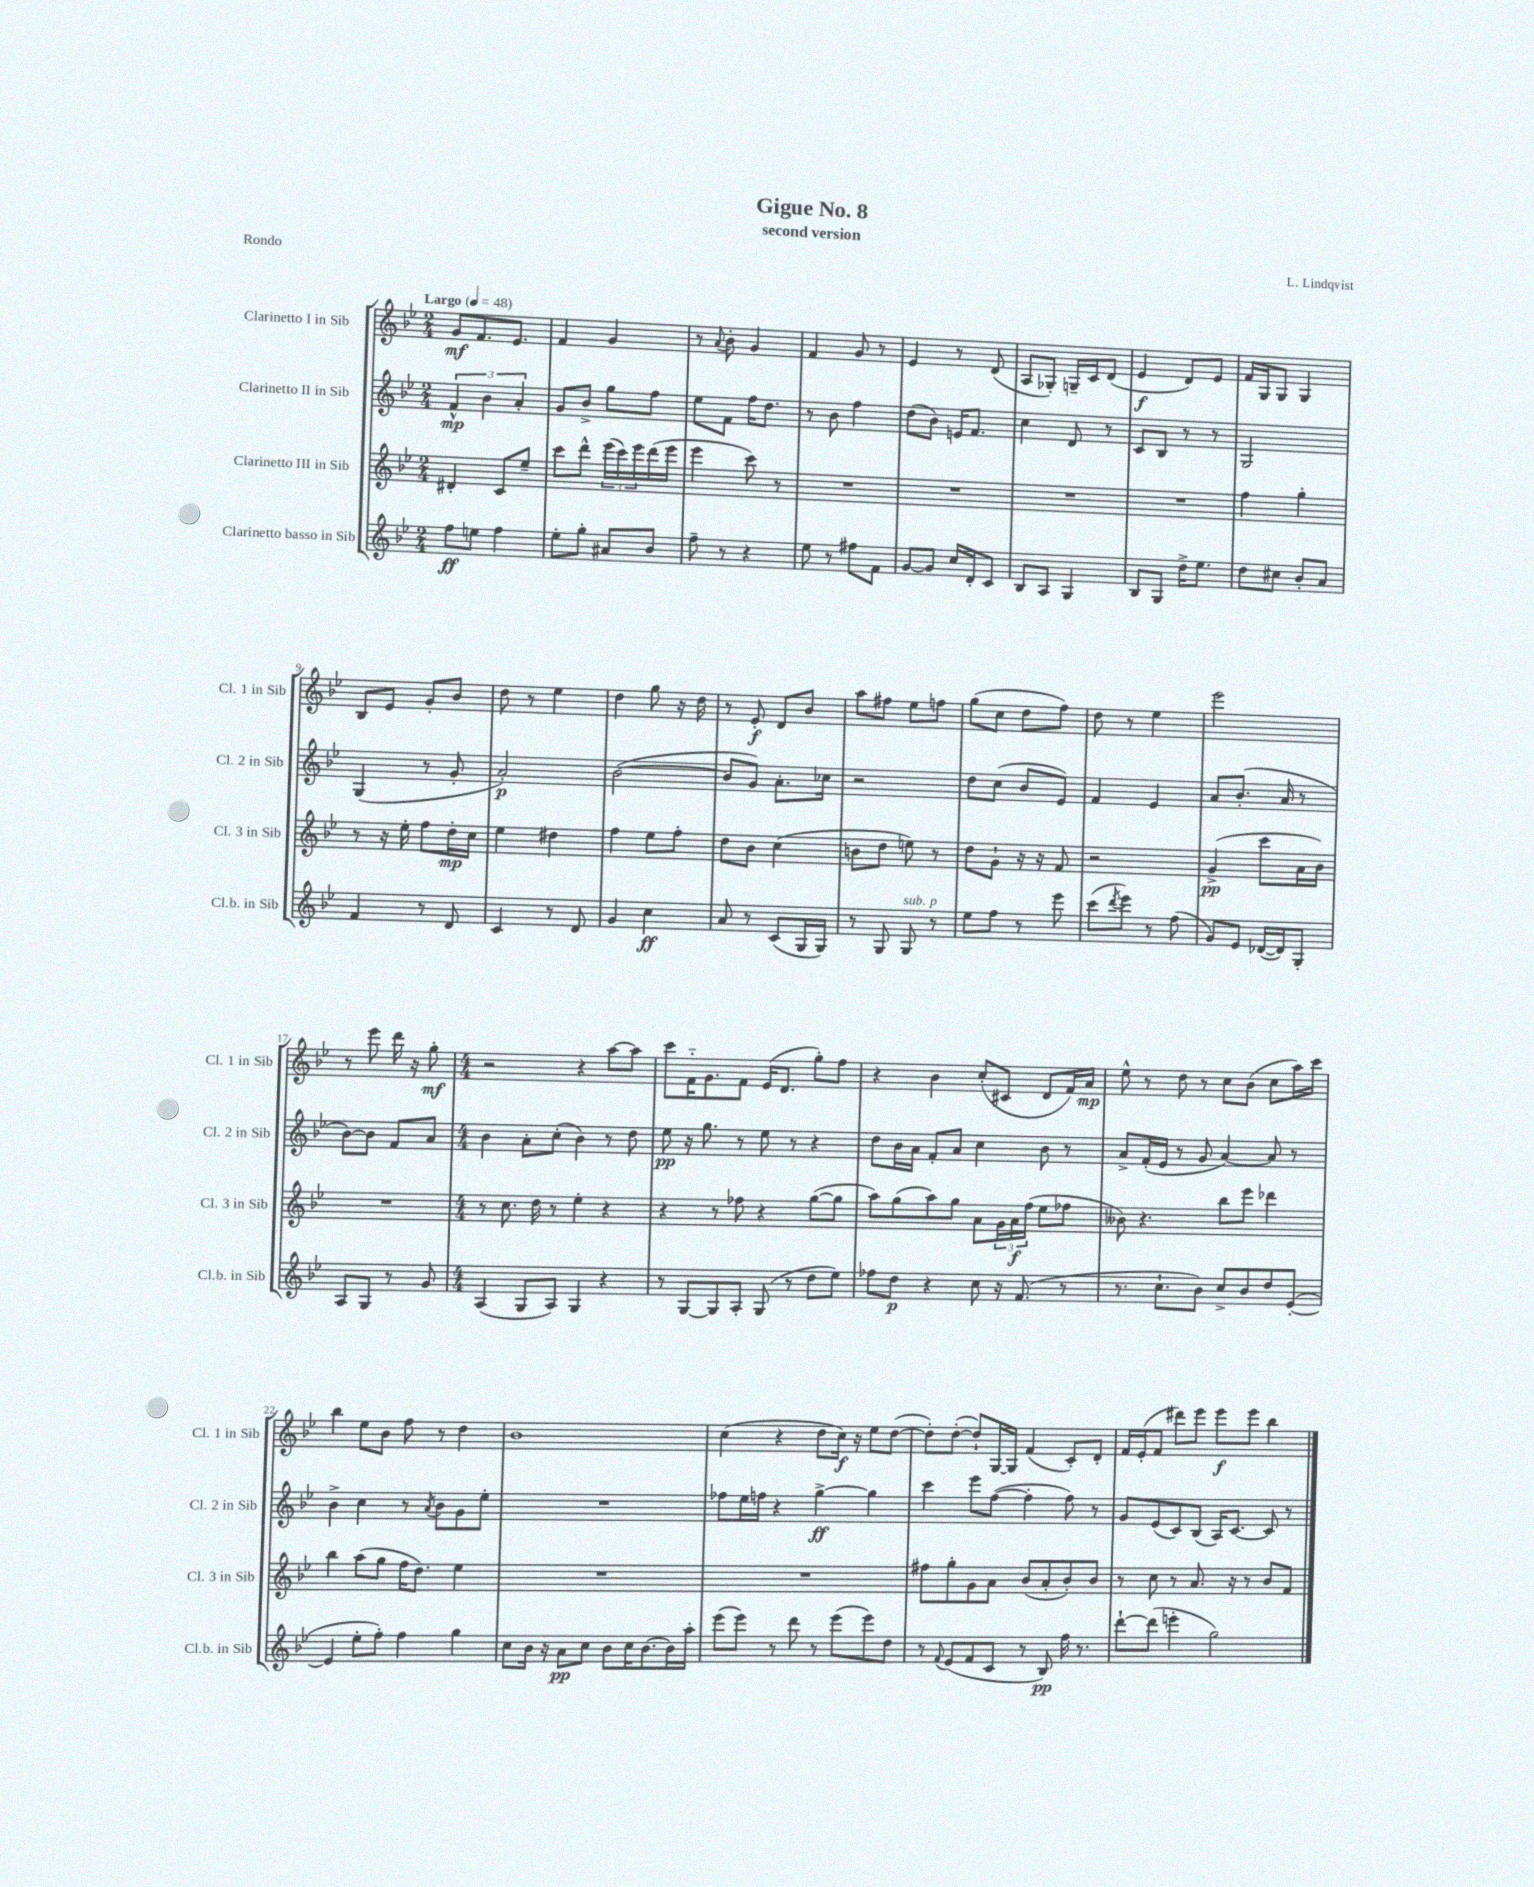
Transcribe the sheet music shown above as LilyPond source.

\header { title = "Gigue No. 8" composer = "L. Lindqvist" subtitle = "second version" piece = "Rondo" }
<<
\new StaffGroup <<
\new Staff = "s0" \with { instrumentName = "Clarinetto I in Sib" shortInstrumentName = "Cl. 1 in Sib" } {
    \clef treble \key bes \major \numericTimeSignature \time 2/4 \tempo "Largo" 4 = 48
    g'8\mf f'8. ees'8. |
    f'4 g'4 |
    r8 \appoggiatura { a'8 } bes'8-. g'4 |
    f'4 g'8 r8 |
    ees'4 r8 d'8( |
    a8 ges8-.) g16-- c'16 d'8( |
    ees'4\f d'8) ees'8 |
    f'16 g16 g8 g4 |
    bes8 ees'8 g'8-. bes'8 |
    d''8 r8 ees''4 |
    d''4 g''8 r16 d''16 |
    r8 ees'8-.\f d'8 bes'8 |
    a''8 fis''8 ees''8 f''8 |
    g''8( c''8 d''8 f''8) |
    d''8 r8 ees''4 |
    ees'''2 |
    r8 ees'''8 d'''16 r16 g''8-.\mf |
    \numericTimeSignature \time 4/4 r2 r4 a''8~ a''8 |
    c'''8 f'16-_ g'8. f'8 ees'16( d'8. g''8-.) f''8 |
    r4 bes'4 c''8-.( cis'8 d'8 f'16) a'16\mp |
    ees''8-^ r8 d''8 r8 c''8 bes'8( c''8 a''16) c'''16 |
    bes''4 ees''8 bes'8 f''8 r8 d''4 |
    bes'1 |
    c''4( r4 d''8 c''16\f) r16 ees''8 d''8~( |
    d''8-.) d''8~-.( d''8-!) g16~ g16 f'4( c'8-.) d'8-. |
    f'16 ees'16-.( f'8 dis'''8) ees'''8 ees'''8\f ees'''8 bes''4 \bar "|." |
}
\new Staff = "s1" \with { instrumentName = "Clarinetto II in Sib" shortInstrumentName = "Cl. 2 in Sib" } {
    \clef treble \key bes \major \numericTimeSignature \time 2/4
    \tuplet 3/2 { f'4-^\mp bes'4 a'4-. } |
    g'8 bes'8-> g''8 f''8 |
    ees''8 f'8 f''16 d''8. |
    r8 bes'8 f''4 |
    d''8( bes'8) e'16 f'8. |
    c''4 d'8 r8 |
    c'8 bes8 r8 r8 |
    g2 |
    g4( r8 g'8-. |
    a'2-.\p) |
    bes'2~( |
    bes'8 g'8) a'8.-. ces''16 |
    r2 |
    d''8 c''8( bes'8 ees'8) |
    f'4 ees'4 |
    a'8 bes'8.-.( a'16 r8 |
    bes'8~) bes'8 f'8 a'8 |
    \numericTimeSignature \time 4/4 bes'4 a'8-. c''8-.( bes'4) r8 d''8 |
    ees''8\pp r16 g''8. r8 ees''8 r8 r4 |
    d''8 bes'16 a'16 f'8-. a'8 c''4 bes'8 r8 |
    a'8-> f'16-.( ees'16 r8 g'8 a'4~) a'8 r8 |
    bes'4-> c''4 r8 \acciaccatura { a'8 } bes'8 g'8 ees''8-. |
    R1 |
    fes''8 ees''16 f''16 r4 g''4~->\ff g''4 |
    c'''4 ees'''8 f''8~( f''4-. f''8) r8 |
    g'8 ees'8( c'8) bes8( a16) c'8.~ c'8 r8 \bar "|." |
}
\new Staff = "s2" \with { instrumentName = "Clarinetto III in Sib" shortInstrumentName = "Cl. 3 in Sib" } {
    \clef treble \key bes \major \numericTimeSignature \time 2/4
    dis'4-. c'8 ees''8-- |
    c'''8 d'''8-^ \tuplet 3/2 { ees'''16( c'''16) ees'''16 } d'''16( ees'''16 |
    ees'''4 c'''8) r8 |
    R2 |
    R2 |
    R2 |
    R2 |
    f''4 g''4-. |
    r8 r16 ees''16-. f''8 d''16-.\mp c''16 |
    ees''4 dis''4 |
    f''4 ees''8 f''8-. |
    d''8 bes'8 c''4( |
    b'8 d''8 e''8) r8 |
    d''8 g'8-! r16 r16 f'8 |
    r2 |
    g'4->\pp( c'''8 a'16 bes'16) |
    R2 |
    \numericTimeSignature \time 4/4 r8 c''8. d''16 r8 ees''4-. r4 |
    r4 r8 fes''8 r4 g''8~( g''8 |
    a''8) g''8( a''8) g''8 a'8 \tuplet 3/2 { g'16 a'16\f f''16( } ees''8 fes''8 |
    beses'8) r4. bes''8 ees'''8 des'''4 |
    bes''4 a''8( g''8 f''16 d''8.) ees''4 |
    R1 |
    R1 |
    fis''8 g''8-. g'8 a'8 bes'8( a'8-. bes'8-.) bes'8 |
    r8 c''8 r8 a'8. r16 r8 bes'8 f'8 \bar "|." |
}
\new Staff = "s3" \with { instrumentName = "Clarinetto basso in Sib" shortInstrumentName = "Cl.b. in Sib" } {
    \clef treble \key bes \major \numericTimeSignature \time 2/4
    f''8\ff e''8 f''4 |
    ees''8-. g''8-. ais'8 bes'8 |
    f''8-- r8 r4 |
    ees''8 r8 fis''8 f'8 |
    g'8~ g'8 c''16 d'16-. c'8 |
    bes8 a8 g4 |
    bes8 g8 d''16-> ees''8. |
    d''8 cis''8 bes'8-. a'8 |
    f'4 r8 d'8 |
    c'4 r8 d'8 |
    g'4 c''4\ff |
    a'8 r8 c'8( g16 g16) |
    r8 g8 g8^\markup { \italic "sub. p" } r8 |
    ees''8 f''8 r8 ees'''8 |
    c'''8( \acciaccatura { d'''8 } ees'''8) r8 f''8( |
    g'8) ees'8 des'16~( des'16) g8-. |
    a8 g8 r8 g'8 |
    \numericTimeSignature \time 4/4 a4( g8 a8) g4 r4 |
    r8 g8~ g8 a8-. g8( r8 d''8 ees''8) |
    fes''8 d''8\p r4 c''8 r16 f'8.( r8 |
    r8. c''8.-! bes'8) c''8-> bes'8 d''8 ees'8~-.( |
    ees'4 ees''8-. f''8-.) f''4 g''4 |
    c''8 bes'16 r16 a'8\pp c''8 bes'8 c''16 bes'8.~ bes'16 a''16-. |
    ees'''8( ees'''8) r8 d'''8 r8 ees'''8( ees'''8) d''8 |
    r8 \appoggiatura { f'8 } ees'8( f'8 c'8 r8 bes8\pp) f''16 r8. |
    d'''8~-! d'''8( e'''4-. g''2) \bar "|." |
}
>>
>>
